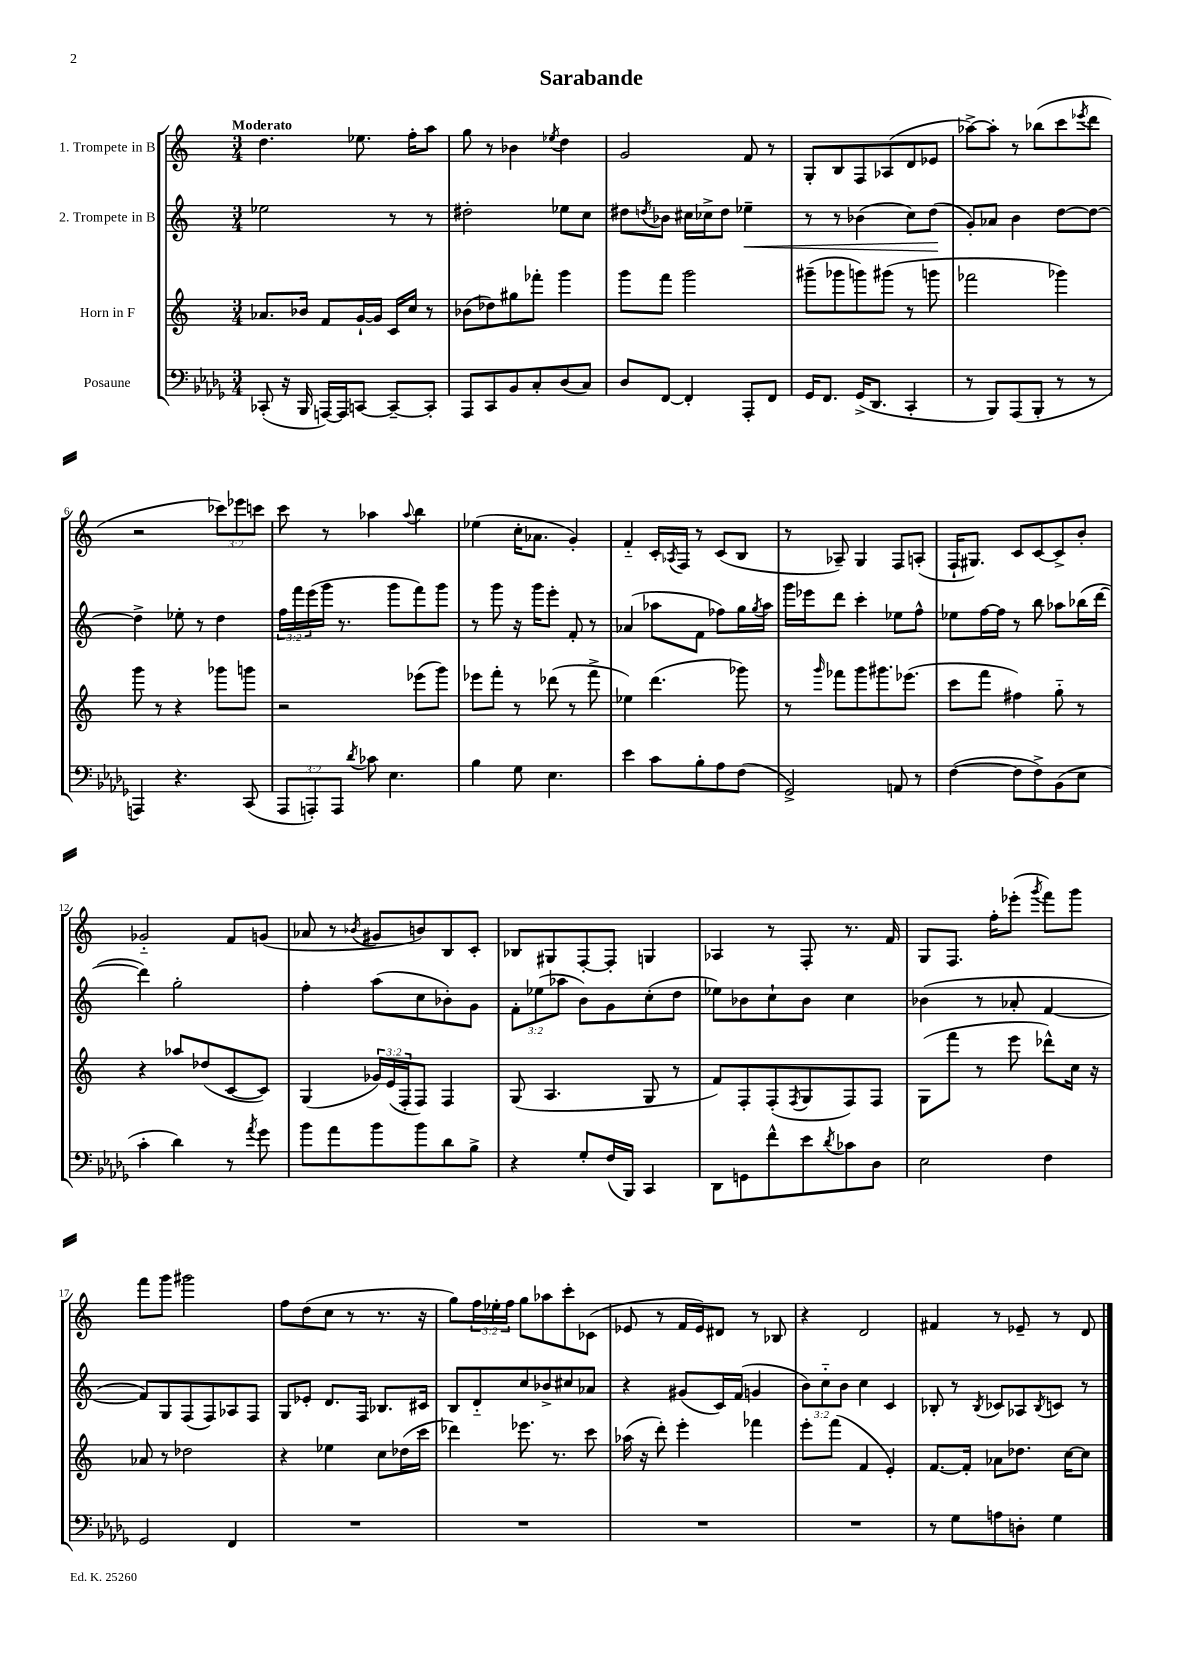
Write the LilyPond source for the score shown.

\header { title = "Sarabande" }
<<
\new StaffGroup <<
\new Staff = "s0" \with { instrumentName = "1. Trompete in B" } {
    \clef treble \key c \major \numericTimeSignature \time 3/4 \override Staff.TupletNumber.text = #tuplet-number::calc-fraction-text \tempo "Moderato"
    d''4. ees''8. f''16-. a''8 |
    g''8 r8 bes'4 \acciaccatura { ees''8 } d''4 |
    g'2 f'8 r8 |
    g8-. b8 f8 aes8( d'8 ees'8 |
    aes''8~->) aes''8-. r8 bes''8( c'''8 \acciaccatura { ees'''8 } d'''8 |
    r2 \tuplet 3/2 { ces'''8) ees'''8 c'''8 } |
    c'''8 r8 aes''4 \appoggiatura { aes''8 } b''4 |
    ees''4( c''16-. aes'8. g'4-.) |
    f'4-_ c'16-. \acciaccatura { aes8 } f16 r8 c'8( b8 |
    r8 aes8--) g4 f8 a8-.( |
    f16-! gis8.) c'8 c'8~ c'8-> b'8-. |
    ges'2-_ f'8 g'8( |
    aes'8 r8 \acciaccatura { bes'8 } gis'8 b'8) b8 c'8-. |
    bes8 gis8 f8~-. f8-. g4 |
    aes4 r8 f8-. r8. f'16 |
    g8 f8. f''16-. ees'''8-.( \acciaccatura { g'''8 } f'''8) g'''8 |
    f'''8 g'''8 gis'''2 |
    f''8 d''8( c''8 r8 r8. r16 |
    g''8) \tuplet 3/2 { f''16 ees''16-. f''16 } g''8 aes''8 c'''8-. ces'8( |
    ees'8 r8 f'16 ees'16) dis'8 r8 bes8 |
    r4 d'2 |
    fis'4 r8 ees'8-- r8 d'8 \bar "|." |
}
\new Staff = "s1" \with { instrumentName = "2. Trompete in B" } {
    \clef treble \key c \major \numericTimeSignature \time 3/4 \override Staff.TupletNumber.text = #tuplet-number::calc-fraction-text
    ees''2 r8 r8 |
    dis''2-. ees''8 c''8 |
    dis''8 \acciaccatura { d''8 } bes'8 cis''16 ces''16-> d''8 ees''4--\< |
    r8 r8 bes'4( c''8) d''8\!( |
    g'8-.) aes'8 b'4 d''8~ d''8~ |
    d''4-> ees''8-. r8 d''4 |
    \tuplet 3/2 { f''16 f'''16 e'''16( } g'''16 r8. g'''8 f'''8) g'''8 |
    r8 g'''8 r16 g'''16 e'''8-. f'8-. r8 |
    aes'4( aes''8 f'8 fes''8) g''16 \acciaccatura { g''8 } aes''16 |
    g'''16 ees'''16 d'''8 c'''4-. ees''8 f''8-^ |
    ees''8 f''16~ f''16 r8 b''8 aes''8 bes''16( d'''16~ |
    d'''4) g''2-. |
    f''4-. a''8( c''8 bes'8-.) g'8 |
    \tuplet 3/2 { f'8-. ees''8( aes''8 } b'8) g'8 c''8-.( d''8 |
    ees''8) bes'8 c''8-! bes'8 c''4 |
    bes'4( r8 aes'8-. f'4~ |
    f'8) g8 f8( f8) aes8 f8 |
    g8 ees'8-. d'8. f16 bes8. cis'16 |
    b8 d'8-_ c''8 bes'8-> cis''8 aes'8 |
    r4 gis'8( c'16) f'16( g'4 |
    \tuplet 3/2 { b'8) c''8-_ b'8 } c''4 c'4 |
    bes8-. r8 \acciaccatura { bes8 } ces'8 aes8 \acciaccatura { bes8 } c'8 r8 \bar "|." |
}
\new Staff = "s2" \with { instrumentName = "Horn in F" } {
    \clef treble \key c \major \numericTimeSignature \time 3/4 \override Staff.TupletNumber.text = #tuplet-number::calc-fraction-text
    aes'8. bes'16 f'8 g'16~-! g'16 c'16 c''16 r8 |
    bes'8( des''8) gis''8 fes'''8-. g'''4 |
    g'''8 f'''8 g'''2 |
    gis'''8--( ges'''8 g'''8) gis'''8( r8 g'''8 |
    fes'''2 ges'''4) |
    g'''8 r8 r4 ges'''8 g'''8 |
    r2 ees'''8( g'''8) |
    ees'''8 f'''8-. r8 des'''8( r8 f'''8-> |
    ees''4) d'''4.( ges'''8) |
    r8 \grace { g'''16 } fes'''8 g'''8 gis'''8. ees'''8.( |
    c'''8 f'''8 fis''4) g''8-_ r8 |
    r4 aes''8 des''8( c'8~ c'8) |
    g4( \tuplet 3/2 { ges'16) e'16( f16-. } f8) f4 |
    g8( a4. g8 r8 |
    f'8) f8-. f8-.( \acciaccatura { f8 } g8 f8) f8 |
    g8( f'''8 r8 e'''8 des'''8-^) c''16 r16 |
    aes'8 r8 des''2 |
    r4 ees''4 c''8 des''16( c'''16 |
    des'''4) ees'''8. r8. c'''8 |
    aes''16( r16 d'''8-.) e'''4-. fes'''4 |
    e'''8-. f'''8( f'4 e'4-.) |
    f'8.~ f'16-. aes'8 des''8. c''16~ c''8 \bar "|." |
}
\new Staff = "s3" \with { instrumentName = "Posaune" } {
    \clef bass \key des \major \numericTimeSignature \time 3/4 \override Staff.TupletNumber.text = #tuplet-number::calc-fraction-text
    ces,8-.( r16 bes,,16 a,,16~) a,,16 c,8~ c,8~-- c,8-. |
    aes,,8 c,8 bes,8 c8-. des8( c8) |
    des8 f,8~ f,4-. aes,,8-. f,8 |
    ges,16 f,8. ges,16->( des,8. c,4-. |
    r8 bes,,8) aes,,8( bes,,8-. r8 r8 |
    a,,4) r4. c,8( |
    \tuplet 3/2 { aes,,8 a,,8-.) a,,8 } \acciaccatura { des'8 } ces'8 ees4. |
    bes4 ges8 ees4. |
    ees'4 c'8 bes8-. aes8 f8( |
    ges,2->) a,8 r8 |
    f4~( f8 f8->) bes,8( ees8 |
    c'4-. des'4) r8 \acciaccatura { aes'8 } ges'8 |
    bes'8 aes'8 bes'8 bes'8 des'8 bes8-> |
    r4 ges8-. f16( bes,,16) c,4 |
    des,8 g,8 f'8-^ ees'8 \acciaccatura { des'8 } ces'8 des8 |
    ees2 f4 |
    ges,2 f,4 |
    R2. |
    R2. |
    R2. |
    R2. |
    r8 ges8 a8 d8-. ges4 \bar "|." |
}
>>
>>
